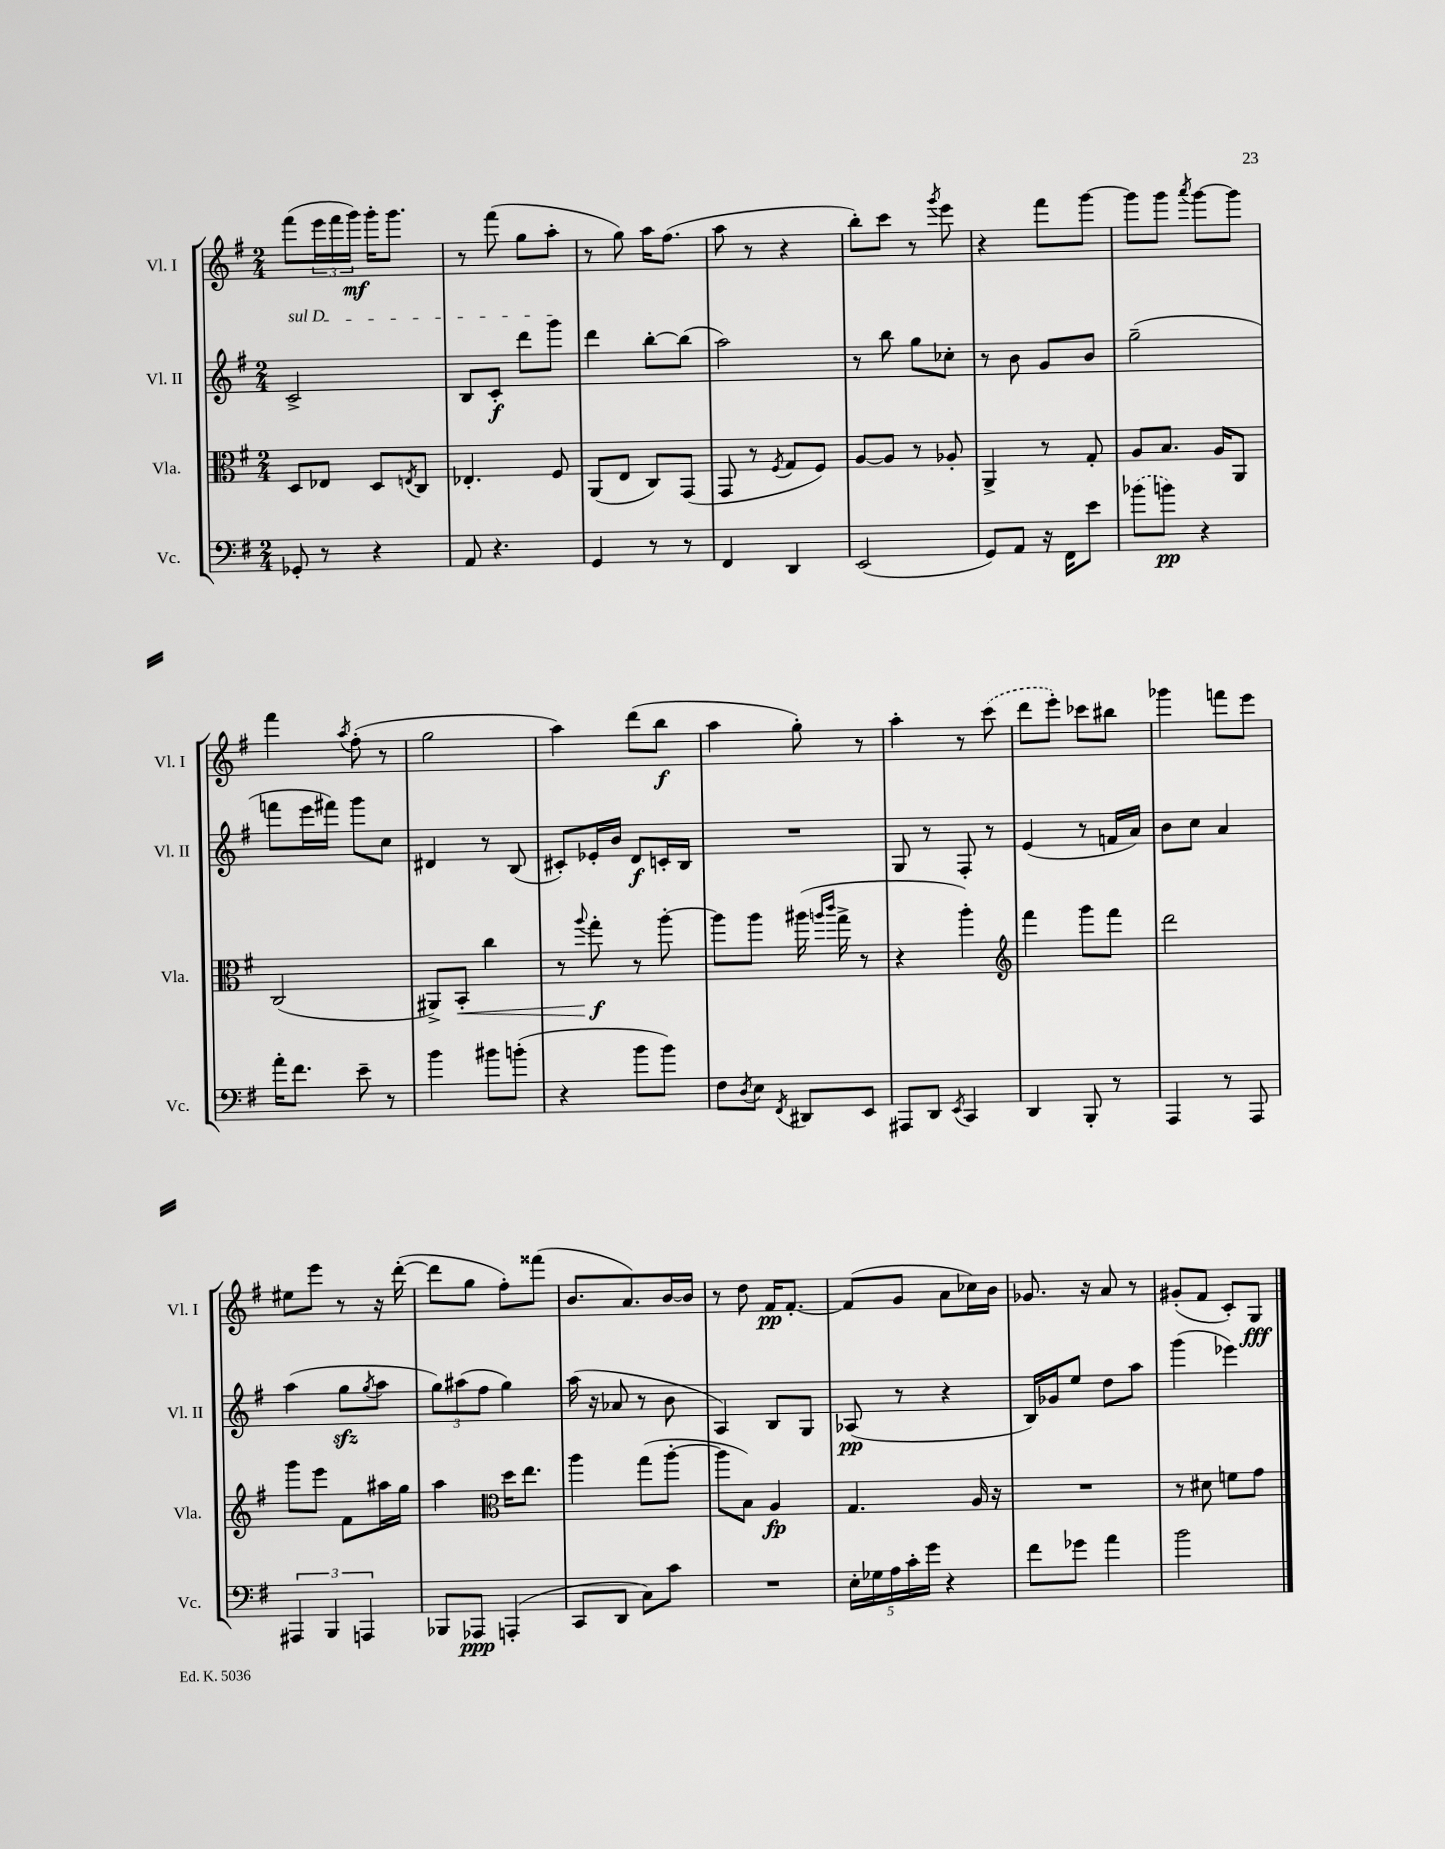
<<
\new StaffGroup <<
\new Staff = "s0" \with { instrumentName = "Vl. I" shortInstrumentName = "Vl. I" } {
    \clef treble \key g \major \numericTimeSignature \time 2/4
    fis'''8( \tuplet 3/2 { e'''16 fis'''16 g'''16\mf) } g'''16-. g'''8. |
    r8 fis'''8( g''8 a''8-. |
    r8 g''8) a''16 fis''8.( |
    a''8 r8 r4 |
    b''8-.) c'''8 r8 \acciaccatura { g'''8 } e'''8 |
    r4 fis'''8 g'''8~ |
    g'''8 g'''8 \acciaccatura { a'''8 } g'''8~ g'''8 |
    fis'''4 \acciaccatura { a''8 } fis''8-.( r8 |
    g''2 |
    a''4) d'''8( b''8\f |
    a''4 g''8-.) r8 |
    a''4-. r8 \once \slurDashed c'''8( |
    d'''8 e'''8-.) ces'''8 bis''8 |
    ges'''4 f'''8 e'''8 |
    eis''8 e'''8 r8 r16 d'''16~-.( |
    d'''8 g''8 fis''8-.) fisis'''8( |
    b'8. a'8.) b'16~ b'16 |
    r8 d''8 fis'16\pp fis'8.~-. |
    fis'8( g'8 a'8 ces''16) b'16 |
    ges'8. r16 a'8 r8 |
    gis'8-.( fis'8 c'8-.) g8\fff \bar "|." |
}
\new Staff = "s1" \with { instrumentName = "Vl. II" shortInstrumentName = "Vl. II" } {
    \clef treble \key g \major \numericTimeSignature \time 2/4
    \once \override TextSpanner.bound-details.left.text = \markup { \italic "sul D" } c'2->\startTextSpan |
    b8 c'8-.\f d'''8 g'''8\stopTextSpan |
    d'''4 b''8~-. b''8( |
    a''2) |
    r8 b''8 g''8 ces''8-. |
    r8 b'8 g'8 b'8 |
    g''2--( |
    f'''8 e'''16 fis'''16) g'''8 c''8 |
    dis'4 r8 b8( |
    cis'8-.) ees'16-. b'16 d'8\f c'16-. b16 |
    R2 |
    g8 r8 fis8-. r8 |
    e'4( r8 f'16 a'16) |
    b'8 c''8 a'4 |
    a''4( g''8\sfz \acciaccatura { g''8 } a''8 |
    \tuplet 3/2 { g''8) ais''8( fis''8 } g''4) |
    a''16( r16 aes'8 r8 b'8 |
    a4) b8 g8 |
    aes8\pp( r8 r4 |
    b16) ges'16 e''8 d''8 a''8 |
    g'''4( ees'''4) \bar "|." |
}
\new Staff = "s2" \with { instrumentName = "Vla." shortInstrumentName = "Vla." } {
    \clef alto \key g \major \numericTimeSignature \time 2/4
    d8 ees8 d8 \acciaccatura { e8 } c8 |
    ees4.-. fis8 |
    a,8( e8 c8) g,8( |
    g,8 r8 \acciaccatura { fis8 } g8 fis8) |
    a8~ a8 r8 aes8-. |
    a,4-> r8 g8-. |
    a8 b8. a16 a,8 |
    c2( |
    ais,8->) b,8-.\< c''4 |
    r8 \appoggiatura { a''8 } g''8-.\f\! r8 a''8~-. |
    a''8 a''8 ais''16( \grace { a''16 c'''16 } g''16-> r8 |
    r4 a''4-.) |
    \clef treble fis'''4 g'''8 fis'''8 |
    d'''2 |
    g'''8 e'''8 fis'8 ais''16 g''16 |
    a''4 \clef alto d''16 e''8. |
    a''4 g''8( a''8~-. |
    a''8 b8) a4\fp |
    g4. a16 r16 |
    R2 |
    r8 dis'8 f'8 g'8 \bar "|." |
}
\new Staff = "s3" \with { instrumentName = "Vc." shortInstrumentName = "Vc." } {
    \clef bass \key g \major \numericTimeSignature \time 2/4
    ges,8-. r8 r4 |
    a,8 r4. |
    g,4 r8 r8 |
    fis,4 d,4 |
    e,2( |
    g,8) a,8 r16 fis,16 e'8 |
    \once \slurDashed bes'8( b'8\pp) r4 |
    a'16-. fis'8. e'8-- r8 |
    b'4 bis'8 b'8-.( |
    r4 b'8 b'8) |
    fis8 \acciaccatura { d8 } e8 \acciaccatura { fis,8 } dis,8 e,8 |
    ais,,8 d,8 \acciaccatura { e,8 } c,4 |
    d,4 b,,8-. r8 |
    a,,4 r8 a,,8 |
    \tuplet 3/2 { ais,,4 b,,4 a,,4 } |
    bes,,8 aes,,8\ppp a,,4-.( |
    c,8 d,8 c8) c'8 |
    R2 |
    \tuplet 5/4 { e16-. ges16 a16 c'16-. g'16 } r4 |
    fis'8 ges'8 a'4 |
    b'2 \bar "|." |
}
>>
>>
\layout { \context { \Score \remove "Bar_number_engraver" } }
